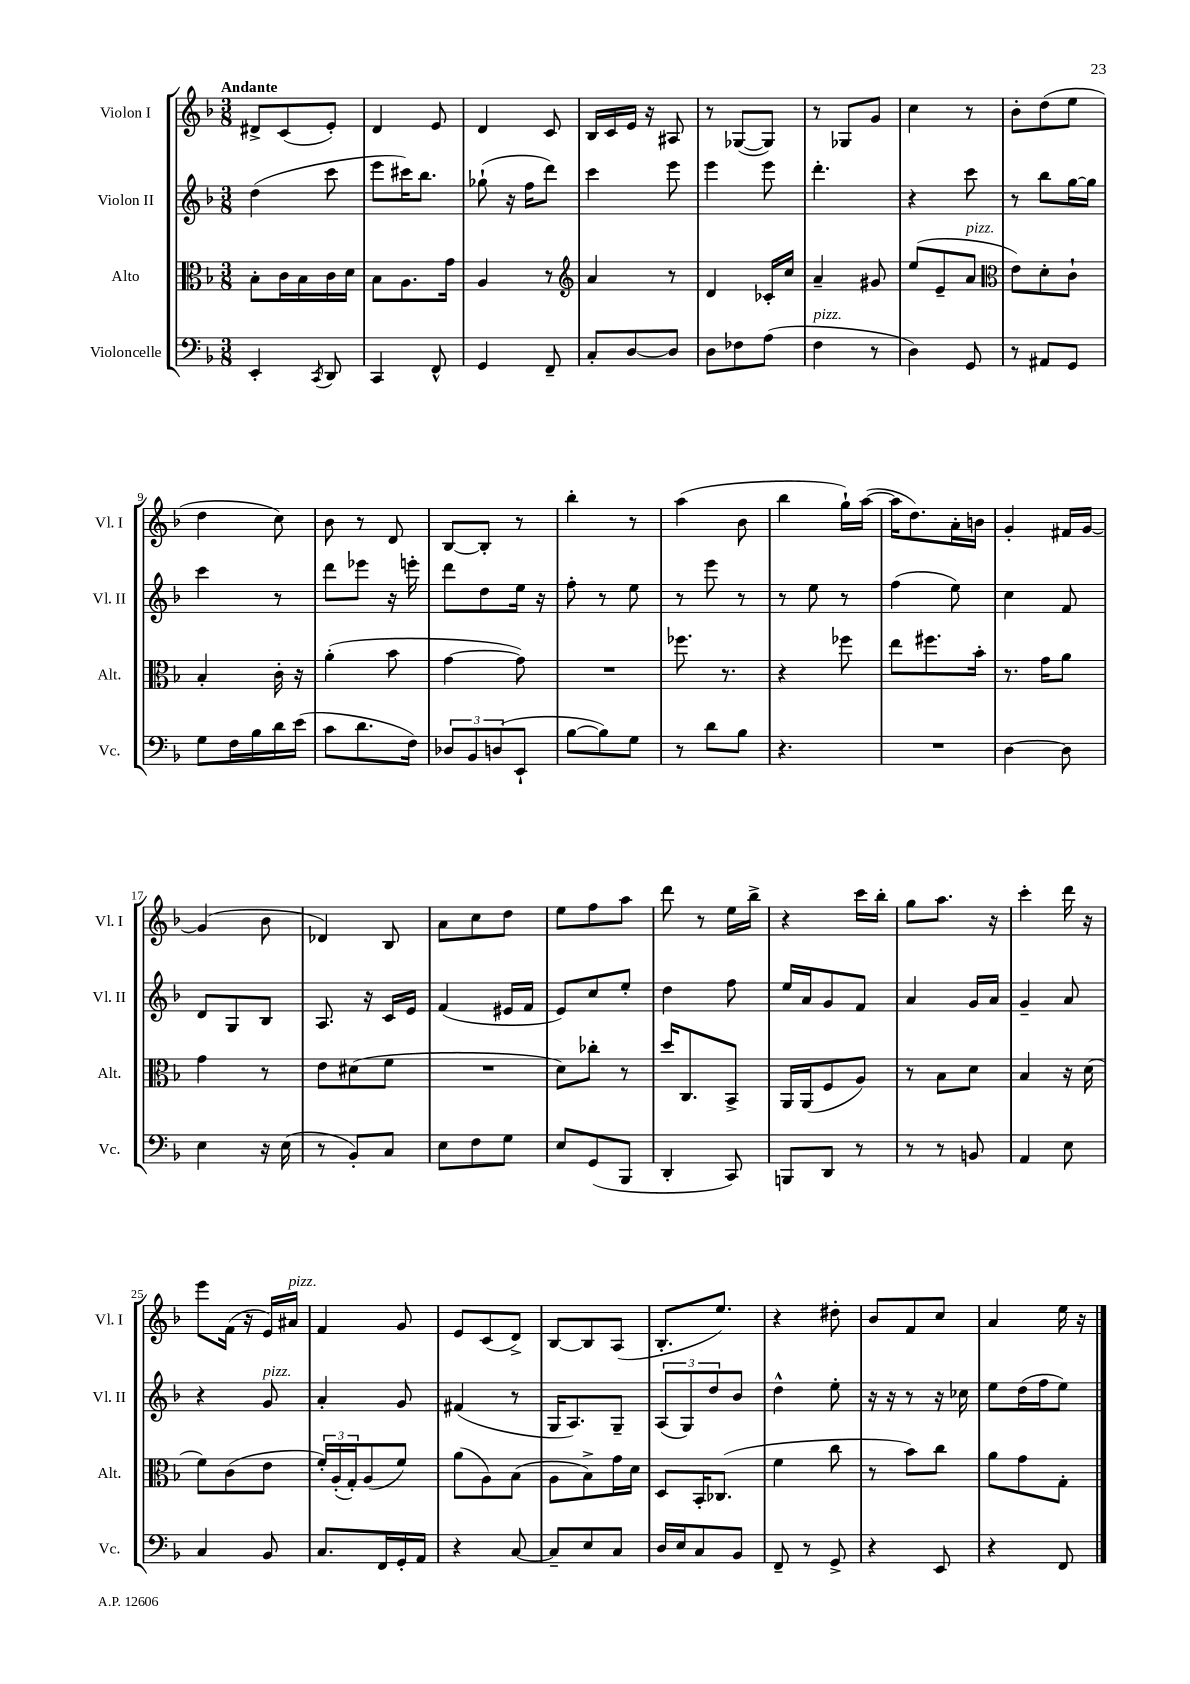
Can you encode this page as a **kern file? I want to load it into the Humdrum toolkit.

**kern	**kern	**kern	**kern
*part4	*part3	*part2	*part1
*staff4	*staff3	*staff2	*staff1
*I"Violoncelle	*I"Alto	*I"Violon II	*I"Violon I
*I'Vc.	*I'Alt.	*I'Vl. II	*I'Vl. I
*clefF4	*clefC3	*clefG2	*clefG2
*k[b-]	*k[b-]	*k[b-]	*k[b-]
*M3/8	*M3/8	*M3/8	*M3/8
=1	=1	=1	=1
!	!	!	!LO:TX:a:B:t=Andante
4EE'/	8B-'\L	(4dd\	8d#X^/L
.	16c\L	.	(8c/
.	16B-\	.	.
8qCC/	.	.	.
8DD/	16c\	8ccc\	8e'/J)
.	16d\JJ	.	.
=2	=2	=2	=2
4CC/	8B-\L	8eee\L	4d/
.	8.A\	16ccc#X\K)	.
.	.	8.bb-\J	.
8FF^^/	.	.	8e/
.	16g\Jk	.	.
=3	=3	=3	=3
4GG/	4A/	(8gg-X`\	4d/
.	.	16r	.
.	.	16ff\KL	.
8FF~/	8r	8ddd\J)	8c/
=4	=4	=4	=4
*	*clefG2	*	*
8C'/L	4a/	4ccc\	16B-/LL
.	.	.	16c/
[8D/	.	.	16e/JJ
.	.	.	16r
8D/J]	8r	8eee\	8A#X/
=5	=5	=5	=5
8D\L	4d/	4eee\	8r
8F-X\	.	.	([8G-X/L
(8A\J	16c-X'/LL	8eee\	8G-/J])
.	16cc/JJ	.	.
=6	=6	=6	=6
!LO:TX:a:i:t=pizz.	!	!	!
4F\	4a~/	4.ddd'\	8r
.	.	.	8G-X/L
8r	8g#X/	.	8g/J
=7	=7	=7	=7
4D\)	(8ee/L	4r	4cc\
.	8e~/	.	.
!	!LO:TX:a:i:t=pizz.	!	!
8GG/	8a/J	8ccc\	8r
=8	=8	=8	=8
*	*clefC3	*	*
8r	8e\L)	8r	8b-'\L
8AA#X/L	8d'\	8bb-\L	(8dd\
8GG/J	8c`\J	[16gg\L	8ee\J
.	.	16gg\JJ]	.
!!LO:LB:g=z
=9	=9	=9	=9
8G\L	4B-'/	4ccc\	4dd\
16F\L	.	.	.
16B-\	.	.	.
16d\	16c'\	8r	8cc\)
(16e\JJ	16r	.	.
=10	=10	=10	=10
8c\L	(4a'\	8ddd\L	8b-\
8.d\	.	8eee-X\J	8r
.	8b-\	16r	8d/
16F\Jk)	.	16eeen'\	.
=11	=11	=11	=11
12D-X/L	[4g\	8ddd\L	[8B-/L
12BB-/	.	.	.
.	.	8dd\	8B-'/J]
(12Dn/	.	.	.
8EE`/J	8g\])	16ee\Jk	8r
.	.	16r	.
=12	=12	=12	=12
[8B-\L	4.r	8ff'\	4bb-'\
8B-\])	.	8r	.
8G\J	.	8ee\	8r
=13	=13	=13	=13
8r	8.ff-X\	8r	(4aa\
8d\L	.	8eee\	.
.	8.r	.	.
8B-\J	.	8r	8b-\
=14	=14	=14	=14
4.r	4r	8r	4bb-\
.	.	8ee\	.
.	8ff-X\	8r	16gg`\LL)
.	.	.	([16aa\JJ
=15	=15	=15	=15
4.r	8ee\L	(4ff\	16aa\KL]
.	.	.	8.dd\)
.	8.ff#X\	.	.
.	.	8ee\)	16a'\L
.	16b-'\Jk	.	16bn\JJ
=16	=16	=16	=16
[4D\	8.r	4cc\	4g'/
.	16g\KL	.	.
8D\]	8a\J	8f/	16f#X/LL
.	.	.	[16g/JJ
!!LO:LB:g=z
=17	=17	=17	=17
4E\	4g\	8d/L	(4g/]
.	.	8G/	.
16r	8r	8B-/J	8b-\
(16E\	.	.	.
=18	=18	=18	=18
8r	8e\L	8.A/	4d-X/)
8BB-'/L)	(8d#X\	.	.
.	.	16r	.
8C/J	8f\J	16c/LL	8B-/
.	.	16e/JJ	.
=19	=19	=19	=19
8E\L	4.r	(4f/	8a\L
8F\	.	.	8cc\
8G\J	.	16e#X/LL	8dd\J
.	.	16f/JJ	.
=20	=20	=20	=20
8E/L	8d\L)	8e/L)	8ee\L
(8GG/	8cc-X'\J	8cc/	8ff\
8BBB-/J	8r	8ee'/J	8aa\J
=21	=21	=21	=21
4DD'/	16dd/KL	4dd\	8ddd\
.	8.C/	.	.
.	.	.	8r
8CC/)	8BB-^/J	8ff\	16ee\LL
.	.	.	16bb-^\JJ
=22	=22	=22	=22
8BBBn/L	16AA/LL	16ee/LL	4r
.	(16AA/J	16a/J	.
8DD/J	8F/	8g/	.
8r	8A/J)	8f/J	16ccc\LL
.	.	.	16bb-'\JJ
=23	=23	=23	=23
8r	8r	4a/	8gg\L
8r	8B-\L	.	8.aa\J
8BBn/	8d\J	16g/LL	.
.	.	16a/JJ	16r
=24	=24	=24	=24
4AA/	4B-/	4g~/	4ccc'\
8E\	16r	8a/	16ddd\
.	(16d\	.	16r
!!LO:LB:g=z
=25	=25	=25	=25
4C/	8f\L)	4r	8eee\L
.	(8c\	.	(16f\Jk
.	.	.	16r
!	!	!LO:TX:a:i:t=pizz.	!
8BB-/	8e\J	8g/	16e/LL)
!	!	!	!LO:TX:a:i:t=pizz.
.	.	.	16a#X/JJ
=26	=26	=26	=26
8.C/L	24f'/LL)	4a'/	4f/
.	(24A'/	.	.
.	24G'/J)	.	.
.	(8A/	.	.
16FF/L	.	.	.
16GG'/	8f/J)	8g/	8g/
16AA/JJ	.	.	.
=27	=27	=27	=27
4r	(8a\L	(4f#X/	8e/L
.	8A\)	.	(8c/
[8C/	(8B-\J	8r	8d^/J)
=28	=28	=28	=28
8C~/L]	8A\L	16G/KL	[8B-/L
.	.	8.A/)	.
8E/	8B-^\)	.	8B-/]
8C/J	16g\L	8G~/J	(8A/J
.	16d\JJ	.	.
=29	=29	=29	=29
16D/LL	8D/L	(12A/L	8.B-'/L
16E/J	.	.	.
.	.	12G/)	.
8C/	16BB-'/K	.	.
.	.	12dd/	.
.	(8.C-X/J	.	8.ee/J)
8BB-/J	.	8b-/J	.
=30	=30	=30	=30
8FF~/	4f\	4dd^^\	4r
8r	.	.	.
8GG^/	8cc\	8ee'\	8dd#X'\
=31	=31	=31	=31
4r	8r	16r	8b-/L
.	.	16r	.
.	8b-\L)	8r	8f/
8EE/	8cc\J	16r	8cc/J
.	.	16cc-X\	.
=32	=32	=32	=32
4r	8a\L	8ee\L	4a/
.	8g\	(16dd\L	.
.	.	16ff\J	.
8FF/	8G'\J	8ee\J)	16ee\
.	.	.	16r
==	==	==	==
*-	*-	*-	*-
